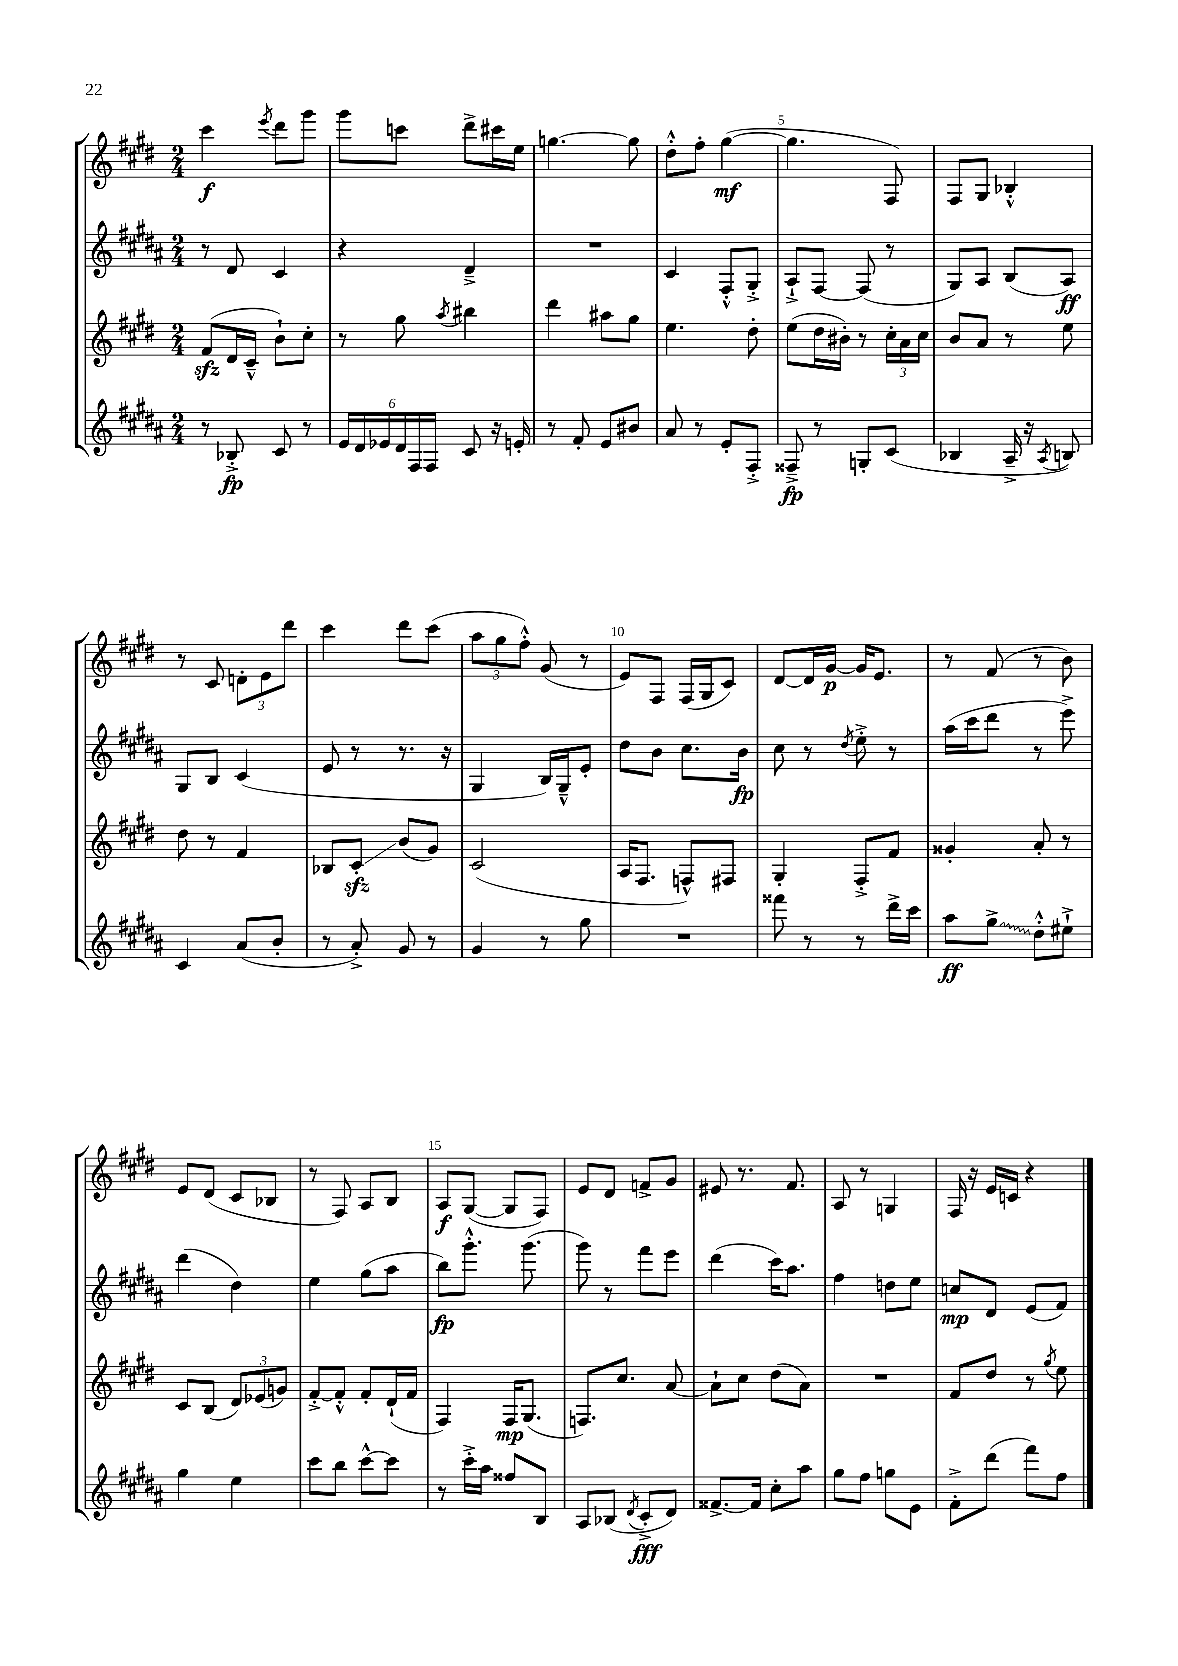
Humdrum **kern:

**kern	**kern	**kern	**kern
*staff4	*staff3	*staff2	*staff1
*clefG2	*clefG2	*clefG2	*clefG2
*k[f#c#g#d#a#]	*k[f#c#g#d#]	*k[f#c#g#d#a#]	*k[f#c#g#d#]
*M2/4	*M2/4	*M2/4	*M2/4
8r	(8f#	8r	4ccc#
8B-'^	16d#	8d#	.
.	16c#~^^	.	.
.	.	.	8qeee
8c#	8b`)	4c#	8ddd#
8r	8cc#'	.	8ggg#
=	=	=	=
24e	8r	4r	8ggg#
24d#	.	.	.
24e-	.	.	.
24d#	8gg#	.	8ccc
24F#	.	.	.
24F#	.	.	.
.	8qaa	.	.
8c#	4bb#	4d#~^	8ddd#^
16r	.	.	16ccc#
16e'	.	.	16ee
=	=	=	=
8r	4ddd#	2r	[4.gg
8f#'	.	.	.
8e	8aa#	.	.
8b#	8gg#	.	8gg]
=	=	=	=
8a#	4.ee	4c#	8dd#'^^
8r	.	.	8ff#'
8e'	.	8F#'^^	([4gg#
8F#'^	8dd#'	8G#'^	.
=	=	=	=
8F##~^	(8ee	8A#`^	4.gg#]
8r	16dd#	[8F#	.
.	16b#')	.	.
8G'	8r	(8F#]	.
(8c#	24cc#'	8r	8F#)
.	24a	.	.
.	24cc#	.	.
=	=	=	=
4B-	8b	8G#)	8F#
.	8a	8A#	8G#
16A#~^	8r	(8B	4B-'^^
16r	.	.	.
8qA#	.	.	.
8B)	8ee	8A#)	.
=	=	=	=
4c#	8dd#	8G#	8r
.	8r	8B	8c#
(8a#	4f#	(4c#	12d'
.	.	.	12e
8b'	.	.	.
.	.	.	12ddd#
=	=	=	=
8r	8B-	8e	4ccc#
8a#'^)	8c#'	8r	.
8g#	(8b	8.r	8ddd#
8r	8g#)	.	(8ccc#
.	.	16r	.
=	=	=	=
4g#	(2c#	4G#	12aa
.	.	.	12gg#
.	.	.	12ff#'^^)
8r	.	16B)	(8g#
.	.	16G#~^^	.
8gg#	.	8e'	8r
=	=	=	=
2r	16A	8dd#	8e)
.	8.F#	.	.
.	.	8b	8F#
.	8F^^)	8.cc#	(16F#
.	.	.	16G#
.	8F#	.	8c#)
.	.	16b	.
=	=	=	=
8fff##	4G#'	8cc#	[8d#
8r	.	8r	16d#]
.	.	.	[16g#
.	.	8qdd#	.
8r	8F#'^	8ee'^	16g#]
.	.	.	8.e
16ddd#^	8f#	8r	.
16ccc#	.	.	.
=	=	=	=
8aa#	4g##'	(16aa#	8r
.	.	16ccc#	.
8gg#^	.	8ddd#	(8f#
8dd#'^^	8a'	8r	8r
8ee#`^	8r	8eee^)	8b)
=	=	=	=
4gg#	8c#	(4ddd#	8e
.	(8B	.	(8d#
4ee	12d#)	4dd#)	8c#
.	(12e-	.	.
.	.	.	8B-
.	12g)	.	.
=	=	=	=
8ccc#	[8f#'^	4ee	8r
8bb	8f#'^^]	.	8F#)
[8ccc#^^	8f#'	(8gg#	8A
8ccc#]	(16d#`	8aa#	8B
.	16f#	.	.
=	=	=	=
8r	4F#)	8bb)	8A
16ccc#'^	.	8.ggg#'^^	([8G#
16aa#	.	.	.
8ff##	16F#	.	8G#]
.	(8.G#	(8.ggg#	.
8B	.	.	8F#)
=	=	=	=
8A#	8.F)	8ggg#)	8e
(8B-	.	8r	8d#
.	8.cc#	.	.
8qd#	.	.	.
8c#'^	.	8fff#	8f^
8d#)	[8a	8eee	8g#
=	=	=	=
[8.f##^	8a`]	(4ddd#	8e#
.	8cc#	.	8.r
16f##]	.	.	.
8cc#'	(8dd#	16ccc#)	.
.	.	8.aa#	8.f#
8aa#	8a)	.	.
=	=	=	=
8gg#	2r	4ff#	8A
8ff#	.	.	8r
8gg	.	8dd	4G
8e	.	8ee	.
=	=	=	=
8f#'^	8f#	8cc	16F#
.	.	.	16r
(8ddd#	8dd#	8d#	16e
.	.	.	16c
8fff#)	8r	(8e	4r
.	8qgg#	.	.
8ff#	8ee	8f#)	.
==	==	==	==
*-	*-	*-	*-
